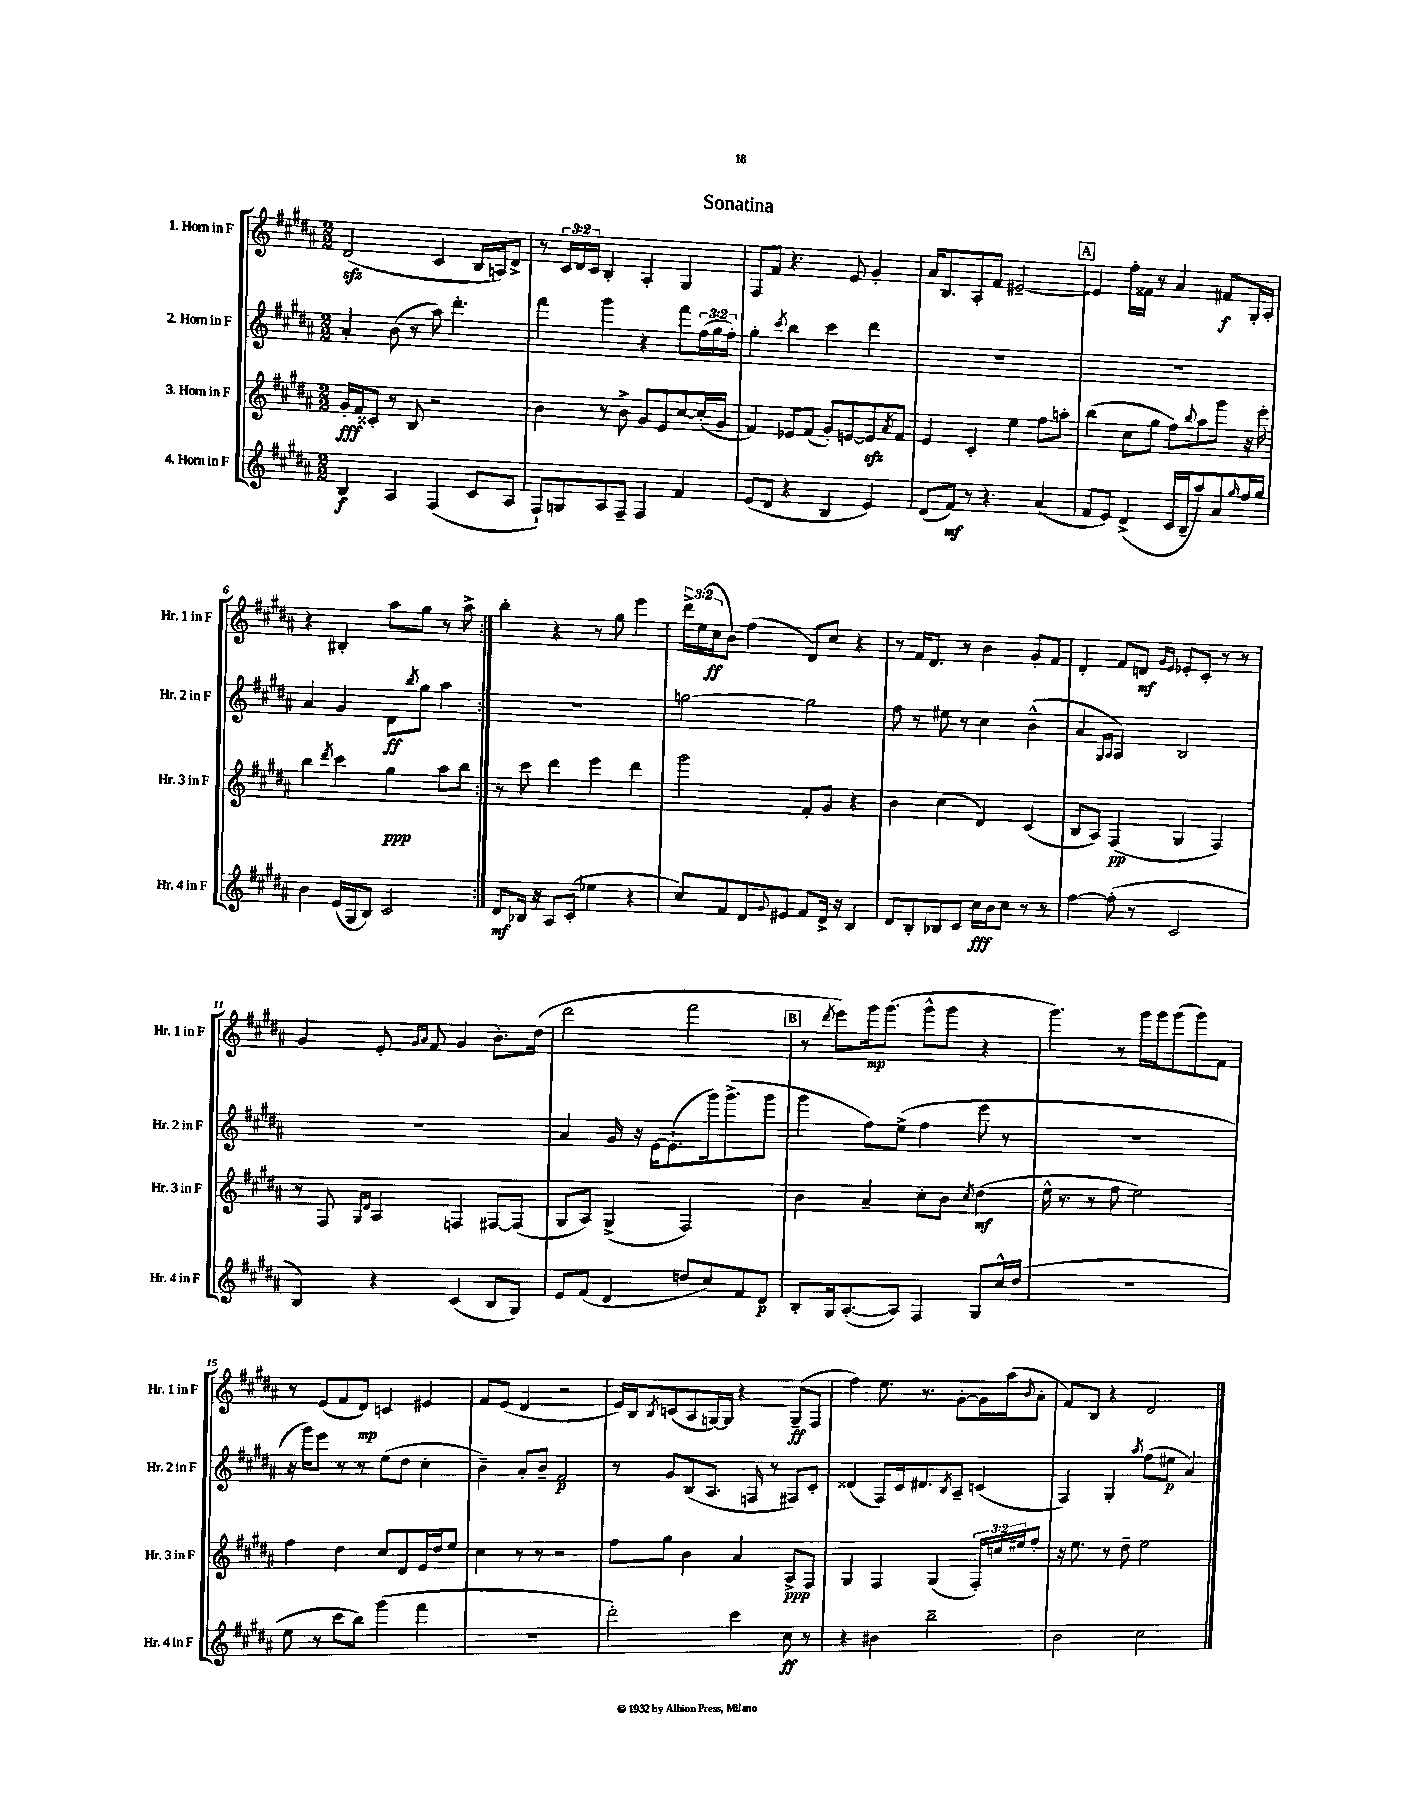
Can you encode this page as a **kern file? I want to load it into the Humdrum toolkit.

**kern	**kern	**kern	**kern
*staff4	*staff3	*staff2	*staff1
*clefG2	*clefG2	*clefG2	*clefG2
*k[f#c#g#d#a#]	*k[f#c#g#d#a#]	*k[f#c#g#d#a#]	*k[f#c#g#d#a#]
*M2/2	*M2/2	*M2/2	*M2/2
4B	16g#'	4a#'	(2d#
.	16f#	.	.
.	8c##'	.	.
4A#	8r	(8b	.
.	8B	8r	.
(4F#	2r	8aa#)	4c#
.	.	4.ddd#'	.
8c#	.	.	16B
.	.	.	16A)
8A#	.	.	8d#^
=	=	=	=
8F#`)	4b	4fff#	8r
8G	.	.	24c#
.	.	.	24d#
.	.	.	24c#
8A#	8r	4ggg#	4B'
8F#~	8b^	.	.
4F#	8g#	4r	4A#'
.	8e	.	.
4f#	[8cc#	8fff#	4G#
.	(16cc#']	(24ff#	.
.	.	24gg#	.
.	16g#	.	.
.	.	24ff#')	.
=	=	=	=
(8e	4f#)	4gg#'	8F#
8d#	.	.	8f#
.	.	8qccc#	.
4r	8e-	4bb	4.r
.	(8f#	.	.
4B	8g#')	4ccc#	.
.	[8e	.	8e
4e)	8e]	4ddd#	4g#'
.	8qa#	.	.
.	8f#	.	.
=	=	=	=
(8d#	4e	1r	16a#
.	.	.	8.B
8f#)	.	.	.
8r	4c#'	.	8A#'
4.r	.	.	8f#
.	4ee	.	[2e#~
(4a#	8ff#	.	.
.	8aa'	.	.
=	=	=	=
8f#	(4bb	1r	4e#]
8e)	.	.	.
(4d#^	8cc#	.	16ff#'
.	.	.	16f##
.	8gg#	.	8r
16c#	8ff#)	.	4a#
16B~	.	.	.
.	8qqbb	.	.
8aa#)	8aa#	.	.
8a#	8ggg#	.	8f#
16qqgg#	.	.	.
16ff#	16r	.	16G#'
16gg#	16eee'	.	16A#'
=	=	=	=
4b	4bb	4a#	4r
.	8qddd#	.	.
(16e	4ccc#	4g#	4B#'
16G#	.	.	.
8B)	.	.	.
2c#	4gg#	8d#	8aa#
.	.	8qbb	.
.	.	8gg#	8gg#
.	8aa#	4aa#	8r
.	8bb	.	8aa#^
=:|!	=:|!	=:|!	=:|!
8d#	8r	1r	4bb'
16B-	8ccc#	.	.
16r	.	.	.
8A#	4ddd#	.	4r
(8c#'	.	.	.
4ee-	4eee	.	8r
.	.	.	8gg#
4r	4ddd#	.	4eee
=	=	=	=
8cc#)	2ggg#	[2gg	24ddd#^
.	.	.	(24ee
.	.	.	24cc#
8f#	.	.	8b)
8d#	.	.	(4ff#
8qqg#	.	.	.
8e#	.	.	.
8f#	8f#'	2gg]	8d#)
16d#^	8g#	.	8cc#
16r	.	.	.
4B	4r	.	4r
=	=	=	=
8d#	4b	8ff#	8r
8B'	.	8r	16f#
.	.	.	8.d#
8B-	(4cc#	8ee#	.
8c#	.	8r	8r
16cc#	4d#)	4cc#	4b
16b	.	.	.
8cc#	.	.	.
8r	(4c#	(4b^^	8g#'
8r	.	.	8f#
=	=	=	=
[4ff#	8B	4a#	4d#'
.	8A#)	.	.
.	.	16qqG#	.
.	.	16qqA#	.
(8ff#']	(4F#	4A#)	8f#
8r	.	.	8d
.	.	.	16qqg#
.	.	.	16qqe
2c#	4G#	2B	8e-'
.	.	.	8c#'
.	4F#)	.	8r
.	.	.	8r
=	=	=	=
4B)	8r	1r	4g#
.	8F#	.	.
.	16qqG#	.	.
.	16qqd#	.	.
4r	4A#	.	8e'
.	.	.	16qqg#
.	.	.	16qqa#
.	.	.	8f#
(4c#	4F	.	4g#
8B	[8F#	.	8.b'
8G#)	(8F#]	.	.
.	.	.	(16dd#
=	=	=	=
8e	8G#	4a#	2ddd#
(8f#	8A#)	.	.
4d#	(4G#^	16g#	.
.	.	16r	.
.	.	[16e	.
.	.	(8.e`]	.
8dd	2F#)	.	2fff#
8cc#)	.	16ggg#)	.
.	.	(8.ggg#^	.
8f#	.	.	.
8d#	.	8ggg#	.
=	=	=	=
8B'	4b	4ggg#	8r
.	.	.	8qddd#
16G#	.	.	8eee)
([8.A#'	.	.	.
.	4a#~	8ff#)	16ggg#
.	.	.	(8.ggg#
8A#])	.	(8ee^	.
4F#	8cc#'	4ff#	8ggg#^^
.	8b	.	8ggg#
.	8qcc#	.	.
8G#	(4dd#	8eee	4r
16cc#^^	.	8r	.
(16dd#	.	.	.
=	=	=	=
1r	16ee^^	1r	4.ggg#)
.	8.r	.	.
.	8r	.	.
.	8ff#	.	8r
.	2ee)	.	16ggg#
.	.	.	16ggg#
.	.	.	(8ggg#
.	.	.	8ggg#)
.	.	.	8f#
=	=	=	=
8ee	4ff#	16r	8r
.	.	16ggg#)	.
8r	.	8eee	(8e
8ccc#	4dd#	8r	8f#
8bb)	.	8r	8d#)
(4ggg#	8cc#	(8ee	4c
.	8d#	8dd#	.
4fff#	16e	4cc#'	4e#
.	16dd#	.	.
.	8ee	.	.
=	=	=	=
1r	4cc#	4b~)	8f#
.	.	.	(8e
.	8r	8a#'	4d#
.	8r	8b~	.
.	2r	2f#	2r
=	=	=	=
2ddd#')	8ff#	8r	16e)
.	.	.	16B
.	.	.	8qB
.	8gg#	8g#	(8c
.	4b	(8B	8A#
.	.	8.A#	[16G)
.	.	.	16G]
4ccc#	4a#	.	4r
.	.	16F	.
.	.	8r	.
8cc#	8A#^	8F#)	(8G~
8r	8F#	8c#'	8F#
=	=	=	=
4r	4G#	(4d##	4ff#)
4b#	4F#	8F#)	8.ee
.	.	16c#	.
.	.	8.d#	8.r
2bb~	(4G#	.	.
.	.	8qB	.
.	.	8A#~	[8g#'
.	24F#')	(4c	16g#]
.	24cc	.	.
.	.	.	(16aa#
.	24ee#	.	.
.	.	.	8qb
.	8ff#'	.	8a#'
=	=	=	=
2b	16r	4F#)	8f#)
.	8.ee	.	.
.	.	.	8B
.	8r	4G#'	4r
.	8dd#~	.	.
.	.	8qaa#	.
2cc#	2ee	(8ff#	2d#
.	.	8ee#	.
.	.	4a#)	.
==	==	==	==
*-	*-	*-	*-
